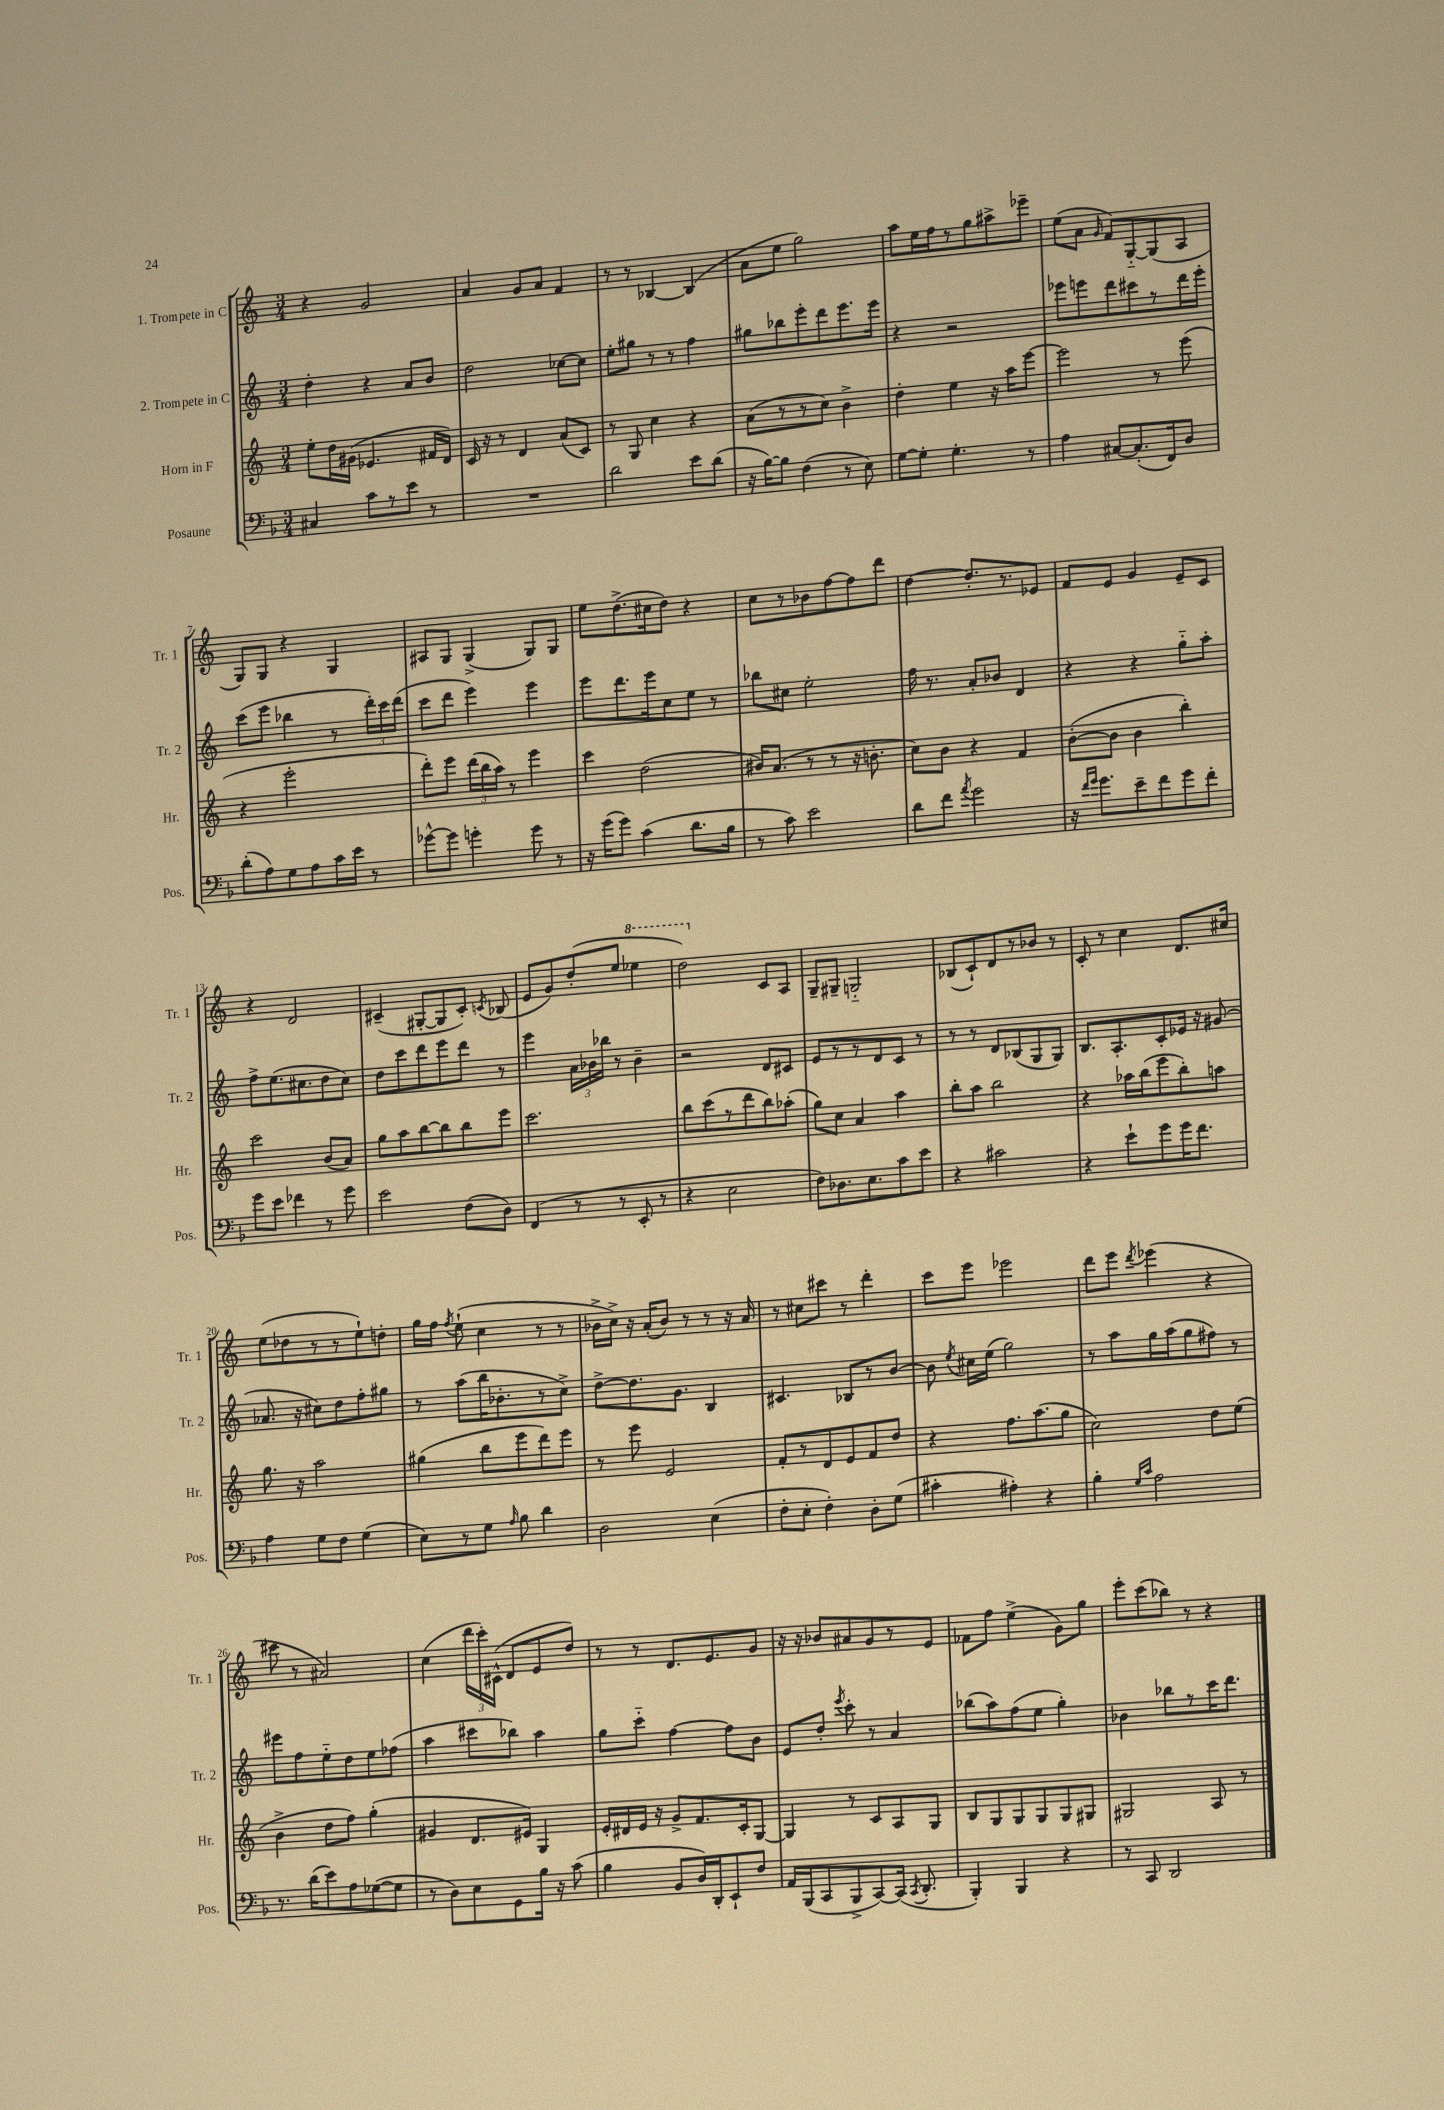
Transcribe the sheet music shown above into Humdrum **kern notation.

**kern	**kern	**kern	**kern
*part4	*part3	*part2	*part1
*staff4	*staff3	*staff2	*staff1
*I"Posaune	*I"Horn in F	*I"2. Trompete in C	*I"1. Trompete in C
*I'Pos.	*I'Hr.	*I'Tr. 2	*I'Tr. 1
*clefF4	*clefG2	*clefG2	*clefG2
*k[b-]	*k[]	*k[]	*k[]
*M3/4	*M3/4	*M3/4	*M3/4
=1	=1	=1	=1
4C#X/	8ee'\L	4dd'\	4r
.	16dd\L	.	.
.	(16g#X\JJ	.	.
8c\L	4.e-X/	4r	2g/
8r	.	.	.
8e\J	.	8a/L	.
8r	16f#X/LL	8b/J	.
.	16d/JJ)	.	.
=2	=2	=2	=2
2.r	16c/	2dd\	4a/
.	16r	.	.
.	8r	.	.
.	4d/	.	8g/L
.	.	.	8a/J
.	(8a/L	[8cc-X\L	4f/
.	8c/J)	8cc-\J]	.
=3	=3	=3	=3
2d\	8r	8ee'\L	8r
.	8G/	8gg#X\J	8r
.	4cc\	8r	[4B-X/
.	.	8r	.
8e\L	4r	4ff\	(4B-/]
(8d\J	.	.	.
=4	=4	=4	=4
16r	(8a\L	8gg#X\L	8a\L
[16B-\KL)	.	.	.
8B-\J]	8r	8bb-X\	8ee\J
(4F\	8r	8eee'\	2gg\)
.	8cc\J)	8ddd\	.
8r	4b^\	8.eee\	.
8E\)	.	.	.
.	.	16eee\Jk	.
=5	=5	=5	=5
[8G\L	4dd'\	4r	8aa\L
8G'\J]	.	.	16ee\L
.	.	.	16ff\J
4.G'\	4ee\	2r	8r
.	.	.	8gg\
.	16r	.	8aa#X^\
.	16aa\KL	.	.
8r	[8eee\J	.	8eee-X~\J
=6	=6	=6	=6
4A\	2eee\]	8eee-X\L	(8ee\L
.	.	8eeen\	8a\J
.	.	.	16qqg/
[8C#X/L	.	8ddd\	8f/L)
(8.C#'/]	.	8ccc#X\	[8G/
.	8r	8r	(8G/]
16FF/k)	.	.	.
8D/J	(8eee\	16ddd\L	8A/J
.	.	16eee'\JJ	.
!!LO:LB:g=z
=7	=7	=7	=7
(8d'\L	4r	(8ccc\L	8G/L)
8A\)	.	8eee\J	8G/J
8G\	2eee'\	4bb-X\	4r
8A\	.	.	.
16c\L	.	8r	4G/
16e\JJ	.	.	.
8r	.	24ddd'\LL)	.
.	.	24ccc\	.
.	.	(24ddd\JJ	.
=8	=8	=8	=8
[8g-X^^\L	8ddd'\L)	8ccc\L	8A#X/L
8g-\J]	8eee\J	8ddd\J	8G/J
4gn'\	(24ddd\LL	4eee\)	(4G^/
.	24bb\	.	.
.	24aa\JJ)	.	.
.	8r	.	.
8g\	4eee\	4eee\	8G/L)
8r	.	.	8G/J
=9	=9	=9	=9
16r	4ccc\	8eee\L	8ee\L
(16g\KL	.	.	.
8g\J)	.	8.ddd\	(8.dd^\
(4c\	(2dd\	.	.
.	.	16eee\k	16cc#X\k
.	.	8cc\	8dd\J)
8.d\L	.	8ee\J	4r
.	.	8r	.
16B-\Jk	.	.	.
=10	=10	=10	=10
8r	16b#X/KL)	8bb-X\L	8cc\L
.	(8.a/J	.	.
8c\)	.	8cc#X\J	8r
2e\	8r	2ee'\	8b-X\
.	8r	.	[8ff\
.	16r	.	8ff\]
.	8.bn'\	.	.
.	.	.	8ddd\J
=11	=11	=11	=11
8d\L	8cc\L)	16ff\	[4dd\
.	.	8.r	.
8f\J	8b\J	.	.
8qa/	.	.	.
2g\	4r	8a'/L	8.dd'/L]
.	.	8b-X/J	.
.	.	.	8.r
.	4f/	4d/	.
.	.	.	8e-X/J
=12	=12	=12	=12
16r	([8b'\L	4r	8f/L
16qqf/LL	.	.	.
16qqg/JJ	.	.	.
8.g\L	.	.	.
.	8b\J]	.	8e/J
8e~\	4b\	4r	4g/
8f\	.	.	.
8g\	4bb'\)	8gg\L	8e~/L
8f'\J	.	8aa'\J	8c/J
!!LO:LB:g=z
=13	=13	=13	=13
8g\L	2ccc\	8ff^\L	4r
8e\J	.	(8.ee\	.
4f-X\	.	.	2d/
.	.	8.cc#X\	.
8r	(8b/L	8dd\	.
8g\	8a/J)	8cc#\J)	.
=14	=14	=14	=14
2e\	8gg\L	8dd\L	(4c#X~/
.	8aa\	8ccc\	.
.	[8bb\	8ddd\	[8G#X'/L
.	8bb\]	8eee\	8G#/]
(8F\L	8bb\	8ddd\J	8c#'/J)
.	.	.	8qcn/
8D\J)	8eee\J	8r	(8B-X/
=15	=15	=15	=15
(4FF/	2.ccc\	4eee\	8e/L
.	.	.	8g/)
8r	.	24a\LL	(8dd'/
.	.	24b-X\	.
.	.	24bb-X\JJ	.
8r	.	8r	8ee/J
*	*	*	*8va
8EE'/	.	4b-~\	4eee-X\
8r	.	.	.
=16	=16	=16	=16
4r	8bb\L	2r	2ddd\)
.	(8ccc\	.	.
2E\	8r	.	.
.	8ddd\	.	.
*	*	*	*X8va
.	8bb\)	8d/L	8c/L
.	(8aa-X'\J	8c#X/J	8A/J
=17	=17	=17	=17
8F\L)	8gg\L)	8e/L	8G~/L
8.D-X\	8cc\J	8r	8G#X~/J
.	4a/	8r	2Gn/
8.E\	.	.	.
.	.	8d/	.
8c\	4aa\	8c/J	.
8e\J	.	8r	.
=18	=18	=18	=18
4r	8bb'\L	8r	(8B-X/L
.	8aa\J	8r	8c`/)
2c#X\	2bb\	8d/L	8d/
.	.	(8B-X/	8r
.	.	8G/	8b-X/J
.	.	8G/J)	8r
=19	=19	=19	=19
4r	4r	8.B/L	8c'/
.	.	.	8r
.	.	8.A'/	.
8e`\L	16aa-X\LL	.	4cc\
.	(16bb\J	.	.
8g\	8eee\	8c'/	.
16g\K	8bb'\)	16e-X/Jk	8.d/L
8.f\J	.	16r	.
.	8aan\J	(8g#X/	.
.	.	.	16cc#X/Jk
!!LO:LB:g=z
=20	=20	=20	=20
4A\	8.gg\	8.a-X/	(8ee\L
.	.	.	8dd-X\
.	16r	16r	.
8G\L	2aa\	8cc#X\L)	8r
8F\J	.	8dd\	8r
(4G\	.	8ff'\	8ee`\)
.	.	8gg#X\J	8ddn'\J
=21	=21	=21	=21
8E\L)	(4gg#X\	8r	16gg\LL
.	.	.	16ff\JJ
.	.	.	8qff/
8r	.	(8aa\L	(8ee`\
8G\J	8bb\L	16bb\K	4cc\
.	.	8.b-X'\	.
16qqA/	.	.	.
8B-\	8eee\	.	.
4d\	8ddd\)	8r	8r
.	8eee\J	8cc^\J)	8r
=22	=22	=22	=22
2D\	8r	[8dd^\L	16b-X^\LL
.	.	.	16cc^\JJ)
.	8eee\	8.dd\]	16r
.	.	.	(16a'/KL
.	2e/	.	8b-/J)
.	.	8.g\J	.
.	.	.	8r
(4E\	.	4B/	8r
.	.	.	16r
.	.	.	16a/
=23	=23	=23	=23
8F'\L	8f'/L	4.c#X/	8r
8E'\J	8r	.	8cc#X\L
4F'\)	8d/	.	8ccc#X\J
.	8e/	8B-X/L	8r
8D'\L	8f/	8r	4ddd'\
(8G\J	8dd/J	[8b/J	.
=24	=24	=24	=24
4c#X'\	4r	8b\]	8ccc\L
.	.	8qee/	.
.	.	16cc#X\LL	8eee\J
.	.	(16ee\JJ	.
4A#X'\)	8.ff\L	2gg\)	2eee-X\
.	(8.aa\	.	.
4r	.	.	.
.	8gg\J	.	.
=25	=25	=25	=25
4B-'\	2cc\)	8r	8ddd\L
.	.	8aa\L	8eee\J
16qqG/LL	.	.	.
16qqc/JJ	.	.	8qddd/
2A\	.	16gg\L	(4eee-X\
.	.	(16aa\J	.
.	.	8gg\	.
.	8dd\L	8ff#X\J)	4r
.	(8ee\J	8r	.
!!LO:LB:g=z
=26	=26	=26	=26
8.r	4b^\	8eee#X\L	8ccc#X\
.	.	8ff\	8r
(16d\KL	.	.	.
8e\)	8dd\L	8ee\	2a#X/)
8A\	8ff\J)	8dd\	.
([8G-X\	(4gg'\	8ee\	.
8G-\J]	.	(8ff-X\J	.
=27	=27	=27	=27
8r	4g#X/	4aa\	(4cc\
8D\L)	.	.	.
8E\	8.d/L	8ccc#X\L	24ddd\LL
.	.	.	24ccc'\)
.	.	.	(24c#X^^\JJ
8GG\	.	8bb-X\J)	8d/L
.	16e#X/Jk)	.	.
16B-\Jk	4G/	4aa\	8e/
16r	.	.	.
(8c\	.	.	8dd/J)
=28	=28	=28	=28
4B-\	16e'/LL	8gg\L	8r
.	16d#X/	.	.
.	16e/JJ	8ccc\J	8r
.	16r	.	.
8BB-/L	8g^/L	[4ff\	8.d/L
16D/L)	8.f/	.	.
16DD'/J	.	.	8.e/
8EE`/	.	8ff\L]	.
.	16c'/k	.	.
8F/J	[8G/J	8b\J	8g/J
=29	=29	=29	=29
16AA/LL	4G/]	8e/L	16r
(16BBB-/J	.	.	16r
8CC/	.	8dd'/J	8b-X/L
.	.	8qeee/	.
8BBB-^/	8r	8ccc'\	8a#X/
[8CC/)	8c/L	8r	8g/
(16CC/Jk]	8A/	4a/	8r
8qCC/	.	.	.
8.DD'/	.	.	.
.	8G/J	.	8e/J
=30	=30	=30	=30
4BBB-'/)	8B/L	(8bb-X\L	8f-X\L
.	8G/	8aa\)	8ff\J
4BBB-/	8G/	(8ff\	(4ee^\
.	8G/	8ee\J	.
4r	8G/	4gg'\)	8g\L)
.	8G#X/J	.	8gg\J
=31	=31	=31	=31
8r	2G#X/	4b-X\	8eee'\L
8CC/	.	.	(8ccc\
2DD/	.	8bb-X\L	8bb-X\J)
.	.	8r	8r
.	8A/	16ccc\K	4r
.	.	8.ddd\J	.
.	8r	.	.
==	==	==	==
*-	*-	*-	*-
